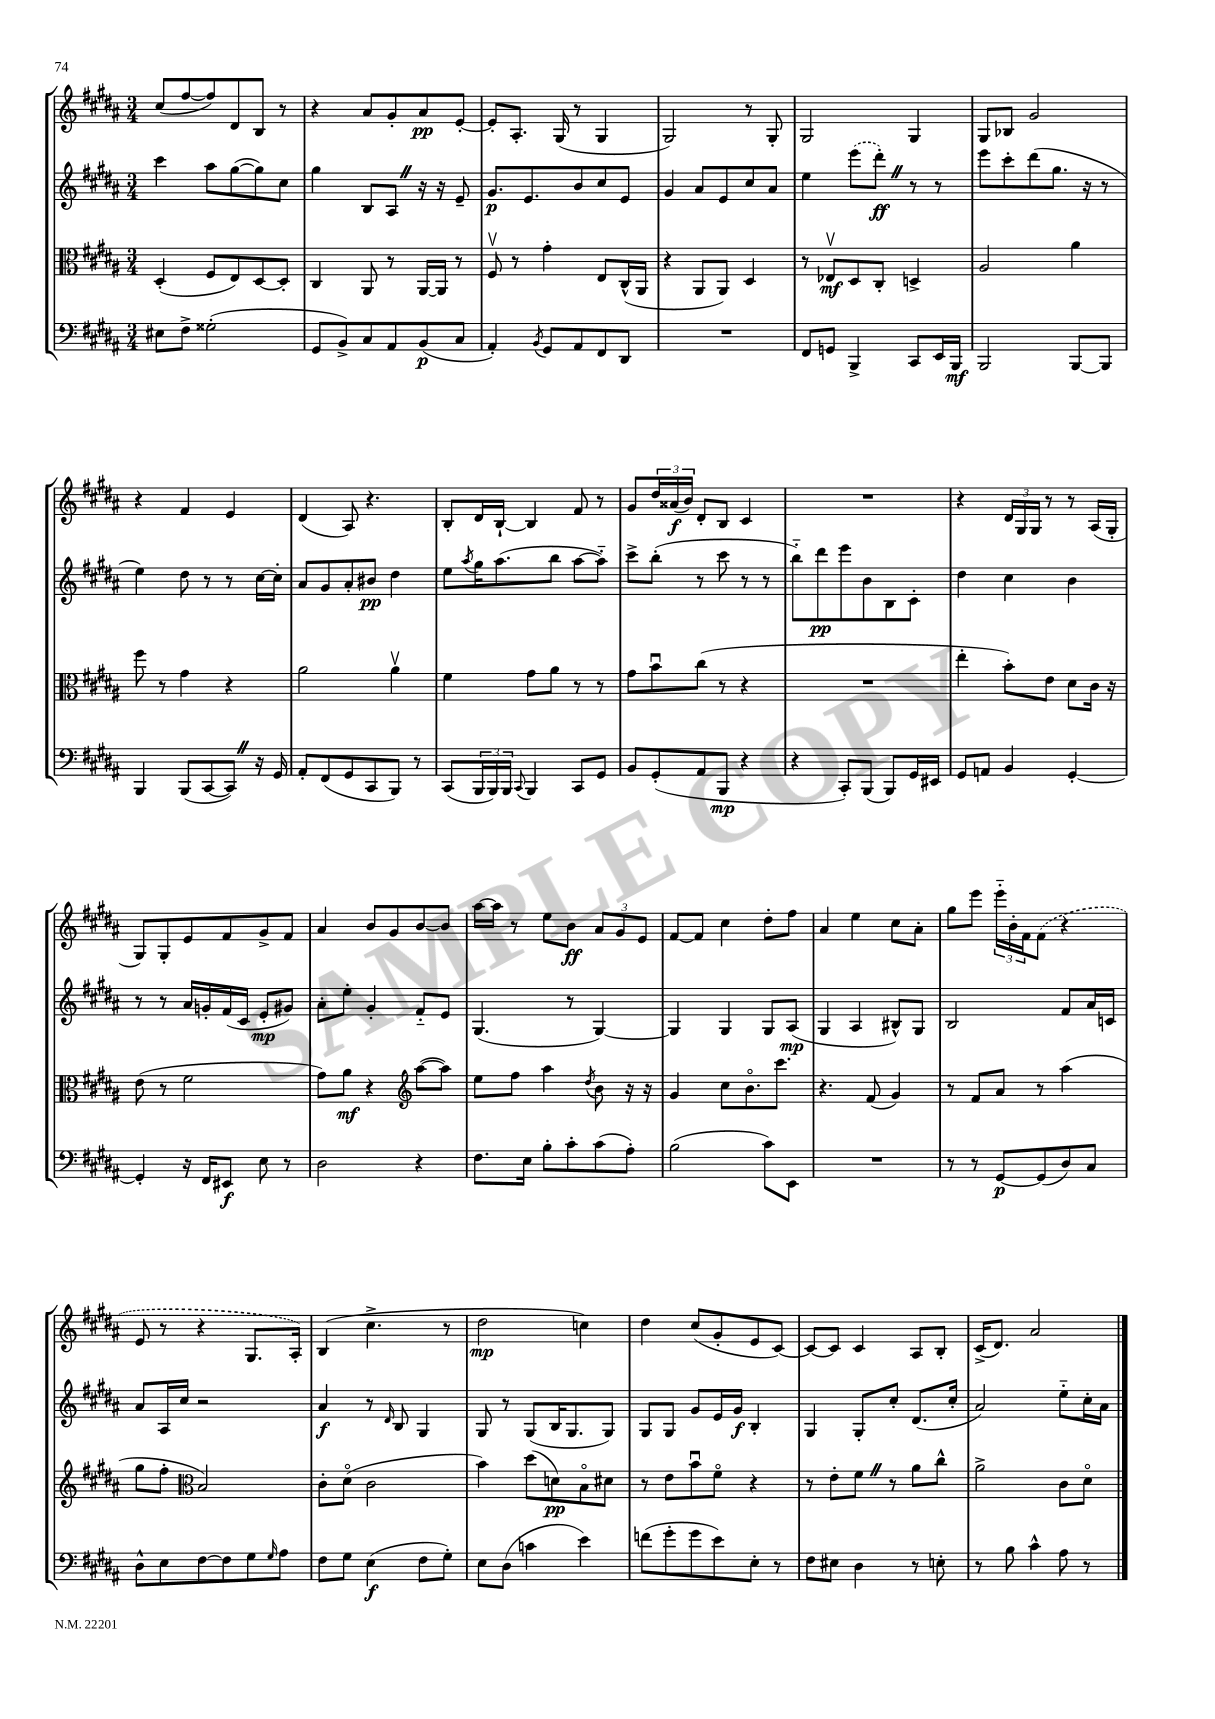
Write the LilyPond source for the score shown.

<<
\new StaffGroup <<
\new Staff = "s0" {
    \clef treble \key b \major \numericTimeSignature \time 3/4
    cis''8( fis''8~ fis''8) dis'8 b8 r8 |
    r4 ais'8 gis'8-. ais'8\pp e'8~-. |
    e'8-. ais8.-. gis16( r8 gis4 |
    gis2) r8 gis8-. |
    gis2 gis4 |
    gis8 bes8 gis'2 |
    r4 fis'4 e'4 |
    dis'4( ais8) r4. |
    b8-. dis'16 b16~-! b4 fis'8 r8 |
    gis'8 \tuplet 3/2 { dis''16 aisis'16\f( b'16) } dis'8-. b8 cis'4 |
    R2. |
    r4 \tuplet 3/2 { dis'16 gis16 gis16 } r8 r8 ais16( gis16-. |
    gis8) gis8-. e'8 fis'8 gis'8-> fis'8 |
    ais'4 b'8 gis'8 b'8~ b'8 |
    ais''16~ ais''16 r8 e''8 b'8\ff \tuplet 3/2 { ais'8 gis'8 e'8 } |
    fis'8~ fis'8 cis''4 dis''8-. fis''8 |
    ais'4 e''4 cis''8 ais'8-. |
    gis''8 e'''8 \tuplet 3/2 { e'''16-_ b'16-. fis'16 } \once \slurDashed fis'8( r4 |
    e'8 r8 r4 gis8. ais16-.) |
    b4( cis''4.-> r8 |
    dis''2\mp c''4) |
    dis''4 cis''8( gis'8-. e'8 cis'8~) |
    cis'8~ cis'8 cis'4 ais8 b8-. |
    cis'16->( dis'8.) ais'2 \bar "|." |
}
\new Staff = "s1" {
    \clef treble \key b \major \numericTimeSignature \time 3/4
    cis'''4 ais''8 gis''8~( gis''8) cis''8 |
    gis''4 b8 ais8 \once \override BreathingSign.text = \markup { \musicglyph "scripts.caesura.straight" } \breathe r16 r16 e'8-- |
    gis'8.\p e'8. b'8 cis''8 e'8 |
    gis'4 ais'8 e'8 cis''8 ais'8 |
    e''4 \once \slurDashed e'''8( dis'''8-.\ff) \once \override BreathingSign.text = \markup { \musicglyph "scripts.caesura.straight" } \breathe r8 r8 |
    e'''8 cis'''8-. dis'''8( gis''8. r16 r8 |
    e''4) dis''8 r8 r8 cis''16~ cis''16-. |
    ais'8 gis'8 ais'8-. bis'8\pp dis''4 |
    e''8 \acciaccatura { ais''8 } gis''16 ais''8.( b''8 ais''8~ ais''8-_) |
    cis'''8-> b''8-.( r8 cis'''8 r8 r8 |
    b''8-_) dis'''8\pp e'''8 b'8 b8 cis'8-. |
    dis''4 cis''4 b'4 |
    r8 r8 ais'16 g'16-. fis'16( cis'16 e'8-.\mp gis'8) |
    ais'8-. e''8-. gis'4-. fis'8-_ e'8 |
    gis4.( r8 gis4~) |
    gis4 gis4 gis8 ais8\mp( |
    gis4 ais4 bis8-^) gis8 |
    b2 fis'8 ais'16 c'16 |
    ais'8 ais16 cis''16 r2 |
    ais'4\f r8 \grace { dis'16 } b8 gis4 |
    gis8 r8 gis8( b16 gis8. gis8) |
    gis8 gis8 gis'8 e'16 gis'16\f b4-. |
    gis4 gis8-. cis''8-. dis'8.( cis''16-. |
    ais'2) e''8-_ cis''16-. ais'16 \bar "|." |
}
\new Staff = "s2" {
    \clef alto \key b \major \numericTimeSignature \time 3/4
    dis4-.( fis8 e8) dis8~ dis8-. |
    cis4 ais,8 r8 ais,16~ ais,16 r8 |
    fis8\upbow r8 gis'4-. e8 cis16-^( ais,16 |
    r4 ais,8 ais,8) dis4 |
    r8 ees8\upbow\mf dis8 cis8-. d4-> |
    ais2 ais'4 |
    fis''8 r8 gis'4 r4 |
    ais'2 ais'4\upbow |
    fis'4 gis'8 ais'8 r8 r8 |
    gis'8 b'8\downbow cis''8( r8 r4 |
    R2. |
    e''4-. b'8-.) e'8 dis'8 cis'16 r16 |
    e'8( r8 fis'2 |
    gis'8) ais'8\mf r4 \clef treble ais''8~( ais''8) |
    e''8 fis''8 ais''4 \acciaccatura { dis''8 } b'8 r16 r16 |
    gis'4 cis''8 b'8.\flageolet cis'''8. |
    r4. fis'8( gis'4) |
    r8 fis'8 ais'8 r8 ais''4( |
    gis''8 fis''8-. \clef alto b2) |
    cis'8-. dis'8\flageolet( cis'2 |
    b'4) dis''8( d'8\pp) b8\flageolet dis'8 |
    r8 e'8 b'8\downbow fis'8\flageolet r4 |
    r8 e'8-. fis'8 \once \override BreathingSign.text = \markup { \musicglyph "scripts.caesura.straight" } \breathe r8 ais'8 cis''8-^ |
    ais'2-> cis'8 dis'8\flageolet \bar "|." |
}
\new Staff = "s3" {
    \clef bass \key b \major \numericTimeSignature \time 3/4
    eis8 fis8-> gisis2-.( |
    gis,8 b,8->) cis8 ais,8 b,8\p( cis8 |
    ais,4-.) \acciaccatura { b,8 } gis,8 ais,8 fis,8 dis,8 |
    R2. |
    fis,8 g,8 b,,4-> cis,8 e,16 b,,16\mf |
    b,,2 b,,8~ b,,8 |
    b,,4 b,,8( cis,8~ cis,8) \once \override BreathingSign.text = \markup { \musicglyph "scripts.caesura.straight" } \breathe r16 gis,16 |
    ais,8-. fis,8( gis,8 cis,8 b,,8) r8 |
    cis,8( \tuplet 3/2 { b,,16 b,,16) b,,16 } \appoggiatura { cis,8 } b,,4 cis,8 gis,8 |
    b,8 gis,8-.( ais,8 b,,8\mp r4 |
    r4 cis,8-.) b,,8( b,,8) gis,16 eis,16 |
    gis,8 a,8 b,4 gis,4~-. |
    gis,4-. r16 fis,16 eis,8\f e8 r8 |
    dis2 r4 |
    fis8. e16 b8-. cis'8-. cis'8( ais8-.) |
    b2( cis'8) e,8 |
    R2. |
    r8 r8 gis,8~\p gis,8( dis8) cis8 |
    dis8-^ e8 fis8~ fis8 gis8 \grace { gis16 } ais8 |
    fis8 gis8 e4\f( fis8 gis8-.) |
    e8 dis8( c'4 e'4) |
    f'8( gis'8-. gis'8 e'8) e8-. r8 |
    fis8 eis8 dis4 r8 e8-. |
    r8 b8 cis'4-^ ais8 r8 \bar "|." |
}
>>
>>
\layout { \context { \Score \remove "Bar_number_engraver" } }
